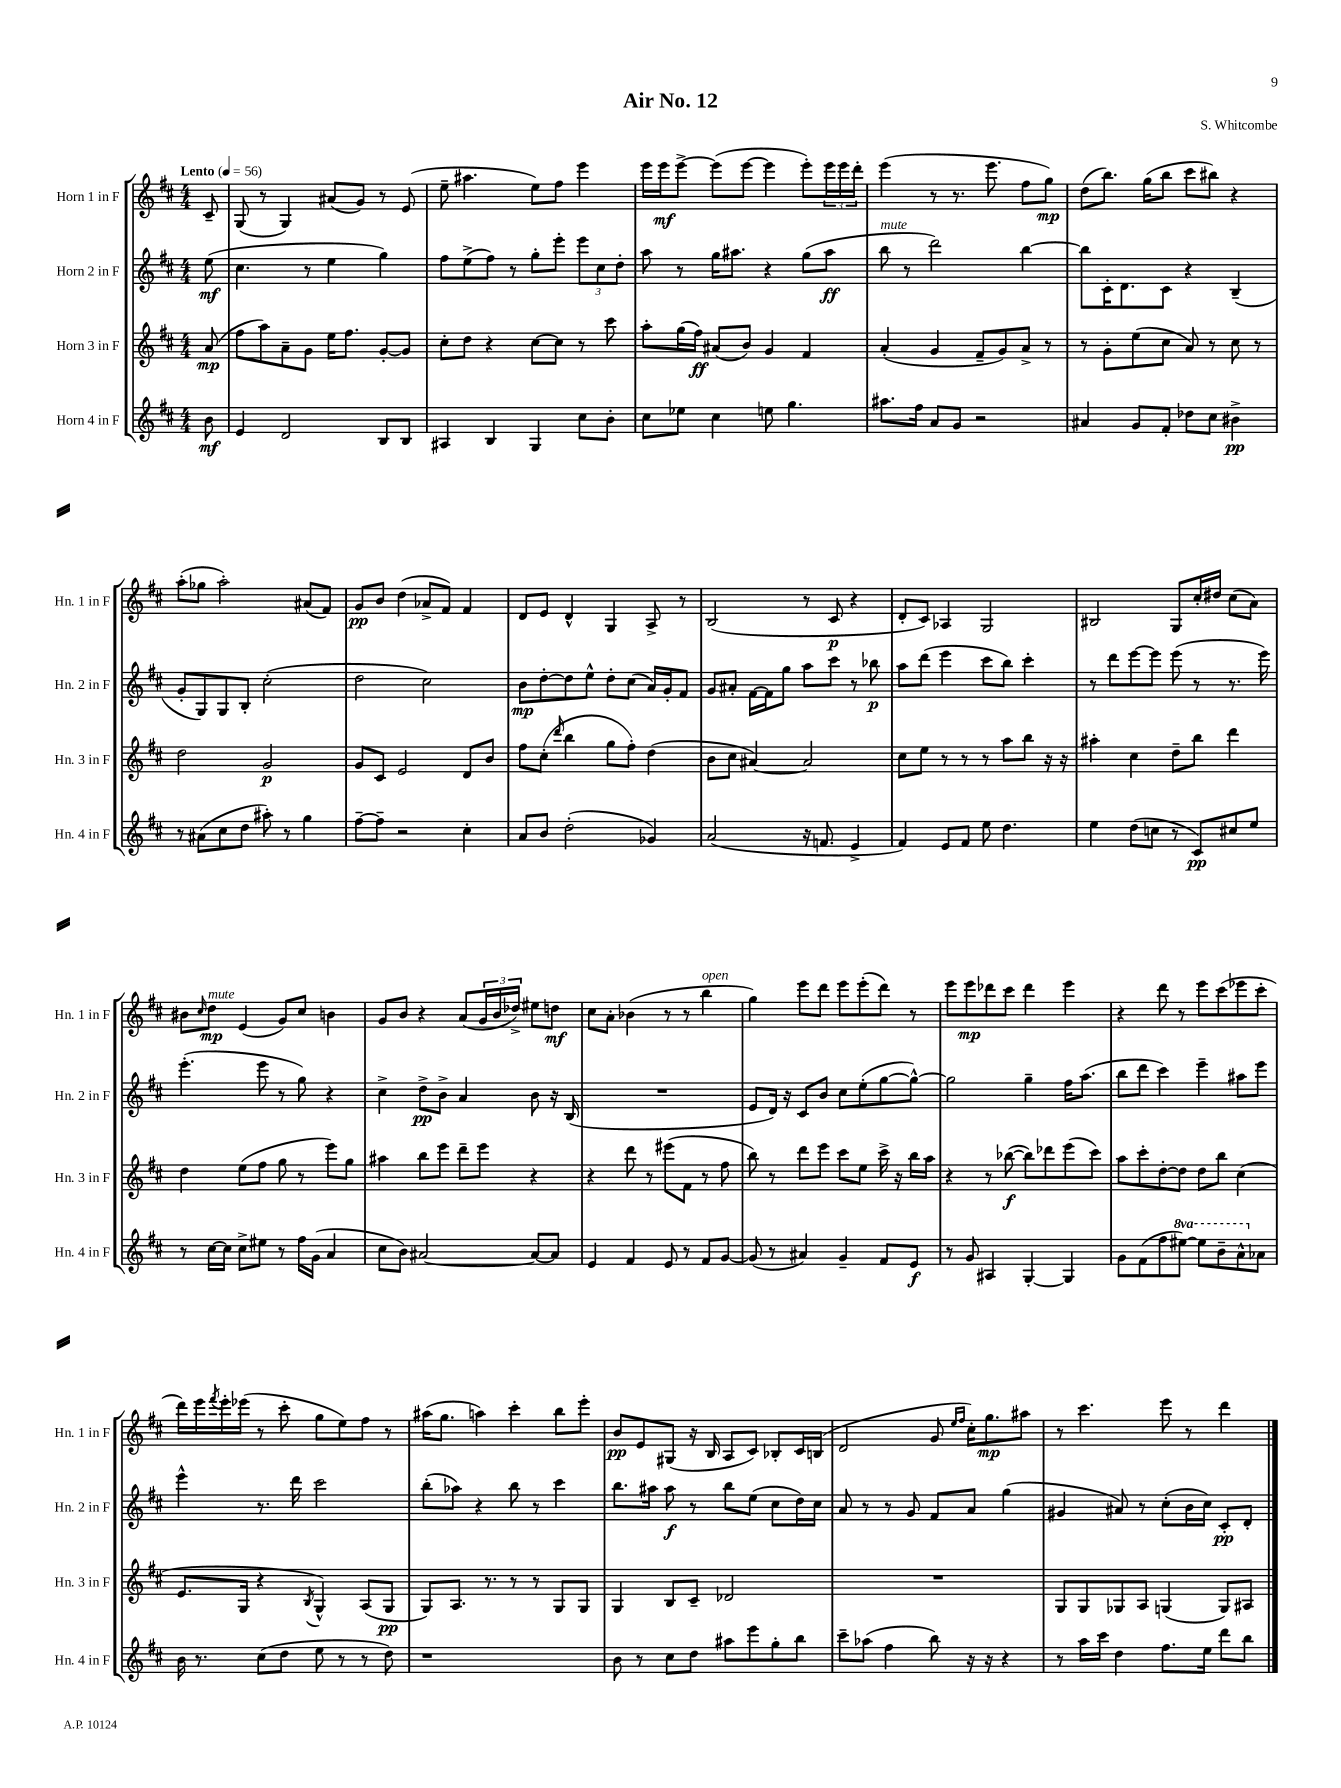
\header { title = "Air No. 12" composer = "S. Whitcombe" }
<<
\new StaffGroup <<
\new Staff = "s0" \with { instrumentName = "Horn 1 in F" shortInstrumentName = "Hn. 1 in F" } {
    \clef treble \key d \major \numericTimeSignature \time 4/4 \partial 8 \tempo "Lento" 4 = 56
    cis'8-- |
    g8( r8 g4) ais'8( g'8) r8 e'8( |
    e''8-- ais''4. e''8) fis''8 e'''4 |
    e'''16 e'''16\mf e'''8~-> e'''8( e'''8~ e'''4 e'''8-.) \tuplet 3/2 { e'''16 e'''16 d'''16-. } |
    e'''4( r8 r8. e'''8. fis''8 g''8\mp) |
    d''8( b''8.) g''16( b''8 cis'''8 bis''8) r4 |
    a''8-.( ges''8 a''2-.) ais'8( fis'8) |
    g'8\pp b'8 d''4( aes'8-> fis'8) fis'4 |
    d'8 e'8 d'4-^ g4 a8-> r8 |
    b2( r8 cis'8\p r4 |
    d'8-. cis'8) aes4 g2 |
    bis2 g8 cis''16-. dis''16 cis''8( a'8) |
    bis'8 \grace { cis''16 } d''8\mp^\markup { \italic "mute" } e'4( g'8) cis''8 b'4 |
    g'8 b'8 r4 a'8( \tuplet 3/2 { g'16 b'16 des''16->) } eis''8 d''8\mf |
    cis''8 a'8-. bes'4( r8 r8 b''4^\markup { \italic "open" } |
    g''4) e'''8 d'''8 e'''8 e'''8-.( d'''8) r8 |
    e'''8 e'''8\mp des'''8 cis'''8 des'''4 e'''4 |
    r4 d'''8 r8 e'''8 cis'''8( ees'''8 cis'''8-. |
    d'''16) e'''16 \acciaccatura { fis'''8 } e'''16-. ees'''16( r8 cis'''8-. g''8 e''8) fis''8 r8 |
    ais''16( g''8. a''4) cis'''4-. b''8 e'''8-. |
    b'8\pp e'8 gis8( r16 b16 a8 cis'8) bes8-. cis'16 b16( |
    d'2 g'8 \grace { e''16 fis''16 } cis''16-.) g''8.\mp ais''8 |
    r8 cis'''4. e'''8 r8 d'''4 \bar "|." |
}
\new Staff = "s1" \with { instrumentName = "Horn 2 in F" shortInstrumentName = "Hn. 2 in F" } {
    \clef treble \key d \major \numericTimeSignature \time 4/4 \partial 8
    e''8\mf( |
    cis''4. r8 e''4 g''4) |
    fis''8 e''8->( fis''8) r8 g''8-. e'''8-. \tuplet 3/2 { e'''8 cis''8 d''8-. } |
    a''8 r8 g''16 ais''8. r4 g''8( ais''8\ff |
    b''8^\markup { \italic "mute" } r8 d'''2) b''4~ |
    b''8 cis'16-. d'8. cis'8 r4 b4--( |
    g'8-. g8) g8 b8-. cis''2-.( |
    d''2 cis''2) |
    b'8\mp d''8~-. d''8 e''8-^ d''8-. cis''8( a'16) g'16-. fis'8 |
    g'8 ais'8-. fis'16~ fis'16 g''8 a''8 cis'''8 r8 bes''8\p |
    a''8 d'''8( e'''4 cis'''8 b''8) cis'''4-. |
    r8 d'''8 e'''8~ e'''8 e'''8( r8 r8. e'''16) |
    e'''4.-.( e'''8 r8 g''8) r4 |
    cis''4-> d''8->\pp b'8-> a'4 b'8 r16 b16( |
    R1 |
    e'8 d'16) r16 cis'8 b'8 cis''8 e''8-.( g''8~ g''8~-^) |
    g''2 g''4-- fis''16 a''8.( |
    b''8 d'''8 cis'''4) e'''4-- ais''8 e'''8 |
    e'''4-^ r8. d'''16 cis'''2 |
    b''8-.( aes''8) r4 b''8 r8 cis'''4 |
    b''8. ais''16 ais''8\f r8 b''8 e''8( cis''8 d''16) cis''16 |
    a'8 r8 r8 g'8 fis'8 a'8 g''4( |
    gis'4 ais'8) r8 cis''8-.( b'16 cis''16) cis'8-.\pp d'8-. \bar "|." |
}
\new Staff = "s2" \with { instrumentName = "Horn 3 in F" shortInstrumentName = "Hn. 3 in F" } {
    \clef treble \key d \major \numericTimeSignature \time 4/4 \partial 8
    a'8\mp( |
    fis''8 a''8) a'8-- g'8 e''16 fis''8. g'8~-. g'8 |
    cis''8-. d''8 r4 cis''8~ cis''8 r8 cis'''8 |
    a''8-. g''16( fis''16\ff) ais'8( b'8) g'4 fis'4 |
    a'4-.( g'4 fis'8-- g'8) a'8-> r8 |
    r8 g'8-. e''8( cis''8 a'8) r8 cis''8 r8 |
    d''2 g'2\p |
    g'8 cis'8 e'2 d'8 b'8 |
    fis''8 cis''8-.( \grace { d'''16 } b''4 g''8 fis''8-.) d''4( |
    b'8 cis''8 ais'4~) ais'2 |
    cis''8 e''8 r8 r8 r8 a''8 b''8 r16 r16 |
    ais''4-. cis''4 d''8-- b''8 d'''4 |
    d''4 e''8( fis''8 g''8 r8 e'''8) g''8 |
    ais''4 b''8 e'''8 d'''8-- e'''8 r4 |
    r4 d'''8 r8 eis'''8( fis'8 r8 fis''8 |
    b''8) r8 d'''8 e'''8 cis'''8 e''8 cis'''16-> r16 b''16 a''16 |
    r4 r8 bes''8~\f( bes''8) des'''8 e'''8( cis'''8) |
    a''8 cis'''8-. d''8~-. d''8 d''8 b''8 cis''4( |
    e'8. g16 r4 \acciaccatura { b8 } g4-^) a8( g8\pp |
    g8) a8. r8. r8 r8 g8 g8 |
    g4 b8 cis'8-- des'2 |
    R1 |
    g8 g8 ges8 a8 g4( g8) ais8 \bar "|." |
}
\new Staff = "s3" \with { instrumentName = "Horn 4 in F" shortInstrumentName = "Hn. 4 in F" } {
    \clef treble \key d \major \numericTimeSignature \time 4/4 \set Staff.ottavationMarkups = #ottavation-simple-ordinals \partial 8
    b'8\mf |
    e'4 d'2 b8 b8 |
    ais4 b4 g4 cis''8 b'8-. |
    cis''8 ees''8 cis''4 e''8 g''4. |
    ais''8. fis''16 a'8 g'8 r2 |
    ais'4 g'8 fis'8-. des''8 cis''8 bis'4->\pp |
    r8 ais'8( cis''8 d''8 ais''8-.) r8 g''4 |
    fis''8~-- fis''8-- r2 cis''4-. |
    a'8 b'8 d''2-.( ges'4) |
    a'2( r16 f'8. e'4-> |
    fis'4) e'8 fis'8 e''8 d''4. |
    e''4 d''8( c''8 r8 cis'8\pp) cis''8 e''8 |
    r8 cis''16~ cis''16 cis''8-> eis''8 r8 fis''16 g'16( a'4 |
    cis''8 b'8) ais'2~ ais'8~ ais'8 |
    e'4 fis'4 e'8 r8 fis'8 g'8~ |
    g'8( r8 ais'4) g'4-- fis'8 e'8\f |
    r8 g'8 ais4 g4~-. g4 |
    g'8 fis'8( fis''8 \ottava #1 eis'''8~) eis'''8 b''8-- a''8-^ \ottava #0 aes'8 |
    b'16 r8. cis''8( d''8 e''8 r8 r8 d''8) |
    r1 |
    b'8 r8 cis''8 d''8 ais''8 e'''8 g''8-. b''8 |
    cis'''8-- aes''8( fis''4 b''8) r16 r16 r4 |
    r8 a''16 cis'''16 d''4 fis''8. e''16 d'''8 b''8 \bar "|." |
}
>>
>>
\layout { \context { \Score \remove "Bar_number_engraver" } }
